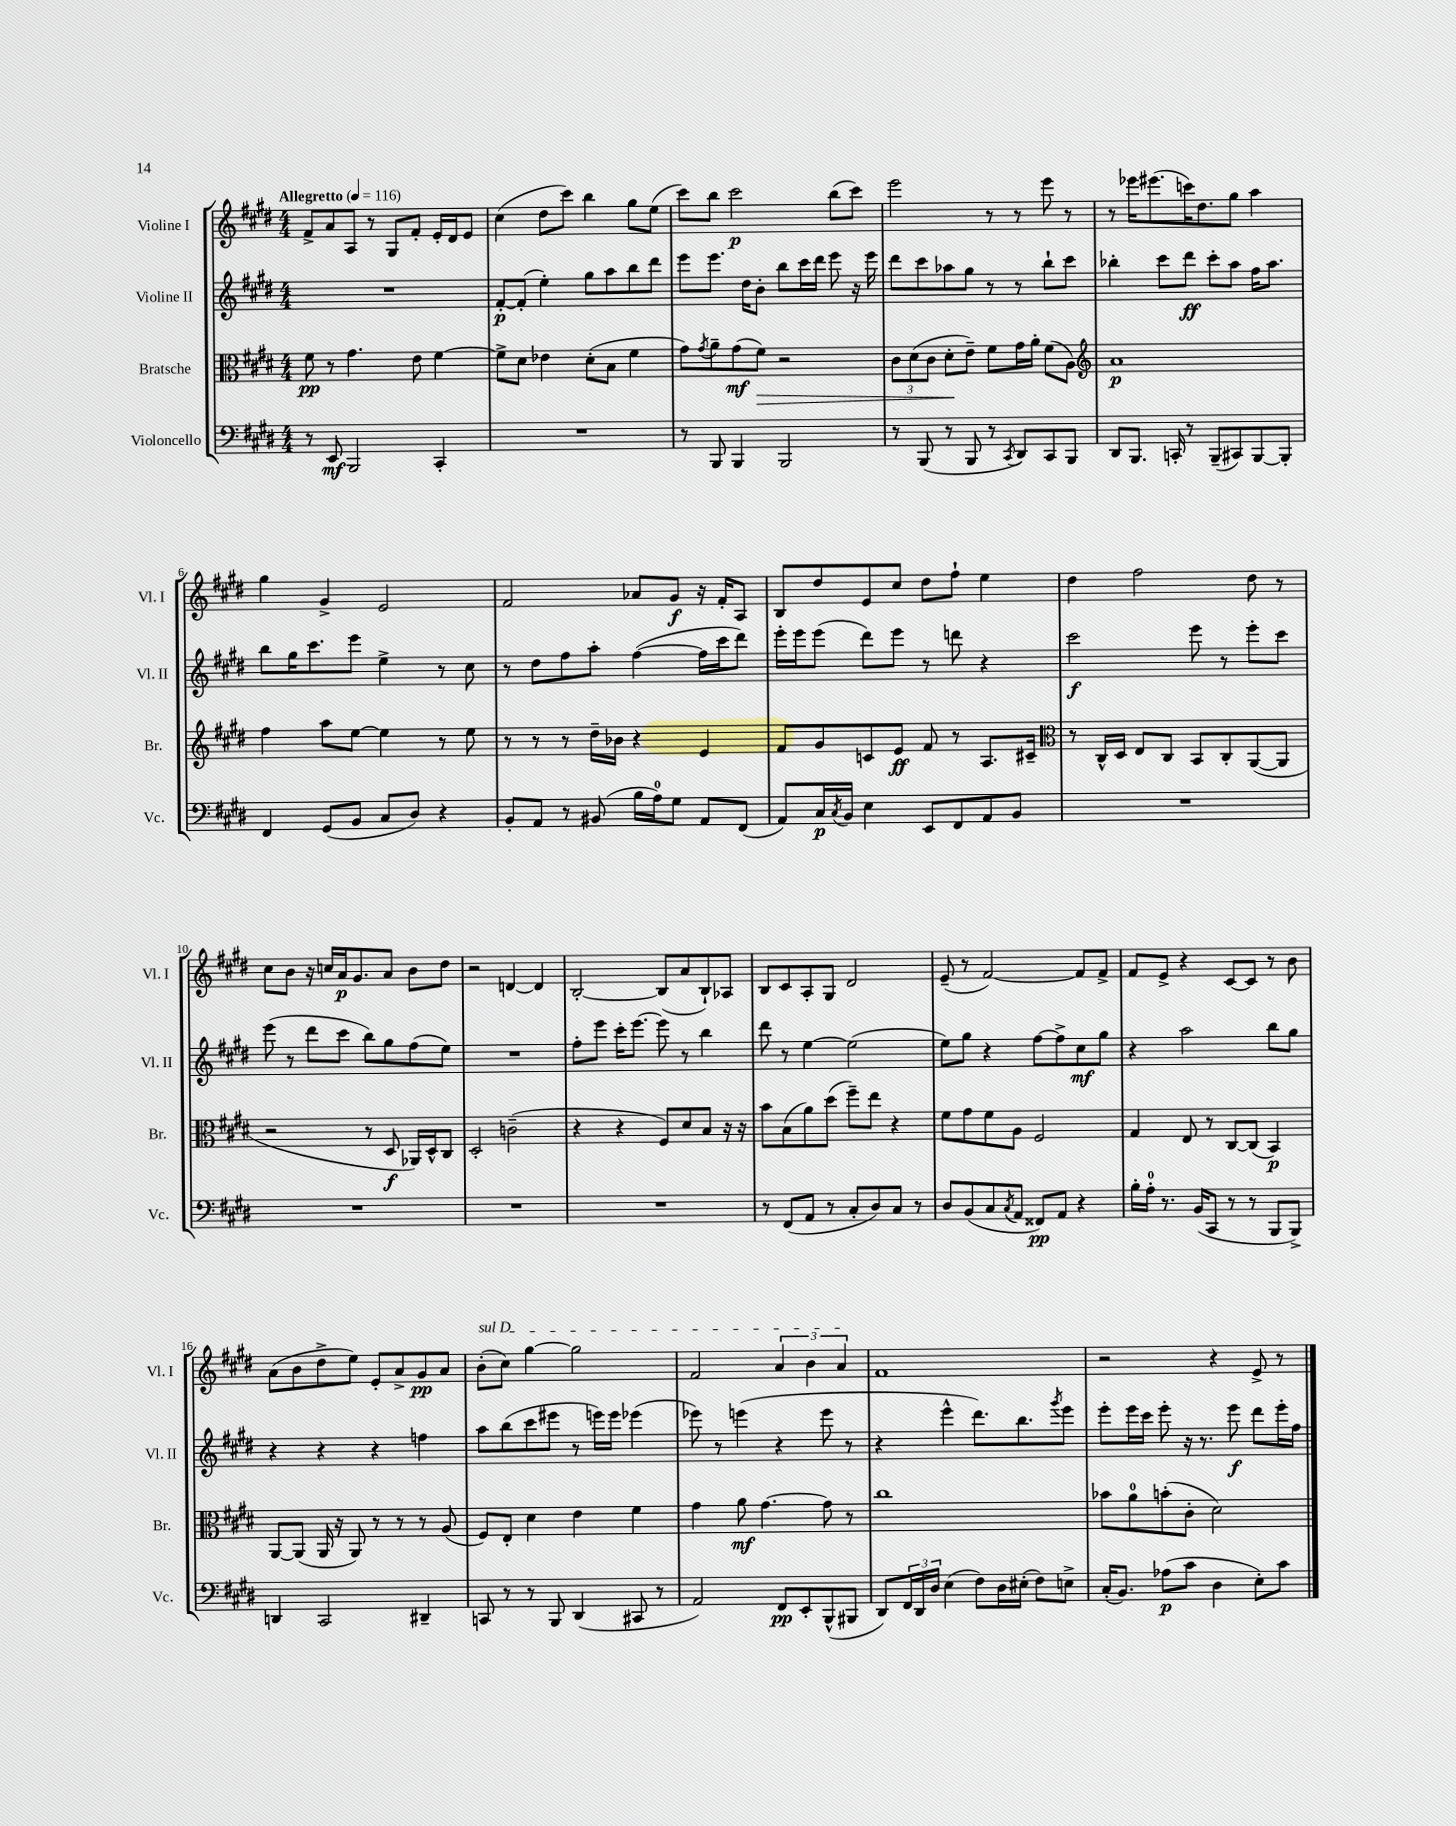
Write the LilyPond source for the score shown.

<<
\new StaffGroup <<
\new Staff = "s0" \with { instrumentName = "Violine I" shortInstrumentName = "Vl. I" } {
    \clef treble \key e \major \numericTimeSignature \time 4/4 \tempo "Allegretto" 4 = 116
    fis'8-> a'8 a8 r8 gis8 fis'8-. e'16-. dis'16 e'8 |
    cis''4( dis''8 cis'''8) b''4 gis''8 e''8( |
    cis'''8) b''8 cis'''2\p b''8( cis'''8) |
    e'''2 r8 r8 e'''8 r8 |
    r8 ees'''16 eis'''8.( c'''16) dis''8. gis''8 a''4 |
    gis''4 gis'4-> e'2 |
    fis'2 aes'8 gis'8\f r16 fis'16-. a8 |
    b8 dis''8 e'8 cis''8 dis''8 fis''8-! e''4 |
    dis''4 fis''2 dis''8 r8 |
    cis''8 b'8 r16 c''16 a'16\p gis'8. a'8 b'8 dis''8 |
    r2 d'4~ d'4 |
    b2~-. b8( a'8 b8-!) aes8 |
    b8 cis'8 a8-. gis8 dis'2 |
    e'8--( r8 fis'2~) fis'8 fis'8-> |
    fis'8 e'8-> r4 cis'8~ cis'8 r8 b'8 |
    a'8( b'8 dis''8-> e''8) e'8-. a'8-> gis'8\pp a'8 |
    \once \override TextSpanner.bound-details.left.text = \markup { \italic "sul D" } b'8-.\startTextSpan( cis''8) gis''4~ gis''2 |
    fis'2 \tuplet 3/2 { a'4 b'4 a'4\stopTextSpan } |
    fis'1 |
    r2 r4 e'8-> r8 \bar "|." |
}
\new Staff = "s1" \with { instrumentName = "Violine II" shortInstrumentName = "Vl. II" } {
    \clef treble \key e \major \numericTimeSignature \time 4/4
    R1 |
    fis'8~-.\p fis'8-.( e''4-.) gis''8 a''8 b''8 dis'''8 |
    e'''8 e'''8. dis''16 b'8-. b''8 cis'''16 dis'''16 e'''8 r16 e'''16 |
    dis'''8 cis'''8 aes''8 gis''8 r8 r8 b''8-! cis'''8 |
    bes''4-. cis'''8 dis'''8\ff cis'''8-. a''8 fis''16 a''8. |
    b''8 gis''16 cis'''8. e'''8 e''4-> r8 cis''8 |
    r8 dis''8 fis''8 a''8-. fis''4~( fis''16 cis'''16 dis'''8) |
    e'''16-. e'''16 e'''8( dis'''8) e'''8 r8 d'''8 r4 |
    cis'''2\f e'''8 r8 e'''8-. cis'''8 |
    e'''8( r8 dis'''8 cis'''8 b''8) gis''8 fis''8( e''8) |
    R1 |
    fis''8-. e'''8 cis'''16-. e'''8.~ e'''8 r8 b''4 |
    dis'''8 r8 e''4~ e''2( |
    e''8) gis''8 r4 fis''8~ fis''8-> cis''8\mf gis''8 |
    r4 a''2 b''8 gis''8 |
    r4 r4 r4 f''4 |
    a''8 b''8( cis'''8 eis'''8 r8 e'''16) e'''16 ees'''4( |
    ees'''8) r8 e'''4( r4 e'''8 r8 |
    r4 e'''4-^ dis'''8.) b''8. \acciaccatura { gis'''8 } e'''8 |
    e'''8-. e'''16 cis'''16 e'''8-. r16 r8. e'''8\f dis'''8 e'''16-. fis''16 \bar "|." |
}
\new Staff = "s2" \with { instrumentName = "Bratsche" shortInstrumentName = "Br." } {
    \clef alto \key e \major \numericTimeSignature \time 4/4
    fis'8\pp r8 gis'4. e'8 fis'4~ |
    fis'8-> dis'8 ees'4 dis'8-.( b8 fis'4 |
    gis'8) \acciaccatura { gis'8 } a'8-- gis'8\mf( fis'8\>) r2 |
    \tuplet 3/2 { cis'8 dis'8( cis'8 } dis'8-.\! e'8--) fis'8 gis'16 a'16-. fis'8( a8) |
    \clef treble a'1\p |
    fis''4 a''8 e''8~ e''4 r8 e''8 |
    r8 r8 r8 dis''16-- bes'16 r4 e'4 |
    fis'8 gis'8 c'8 e'8\ff fis'8 r8 a8. cis'16-- |
    \clef alto r8 cis16-^ dis16 e8 cis8 b,8 cis8-. a,8~( a,8 |
    r2 r8 dis8\f aes,16) dis16-^ cis8 |
    dis2-. c'2--( |
    r4 r4 fis8) dis'8 b8 r16 r16 |
    b'8 b8( a'8) dis''8( fis''8--) e''8 r4 |
    fis'8 gis'8 fis'8 a8 fis2 |
    gis4 e8 r8 cis8~ cis8( b,4\p) |
    a,8~ a,8( a,16 r16 a,8) r8 r8 r8 a8( |
    fis8) e8-. dis'4 e'4 fis'4 |
    gis'4 a'8\mf gis'4.~ gis'8 r8 |
    cis''1 |
    bes'8 a'8-0 b'8-.( cis'8-. dis'2) \bar "|." |
}
\new Staff = "s3" \with { instrumentName = "Violoncello" shortInstrumentName = "Vc." } {
    \clef bass \key e \major \numericTimeSignature \time 4/4
    r8 e,8\mf b,,2 cis,4-. |
    R1 |
    r8 b,,8 b,,4 b,,2 |
    r8 b,,8( r8 b,,8 r8 \acciaccatura { cis,8 } dis,8) cis,8 b,,8 |
    dis,8 b,,8. c,16-. r8 b,,8--( cis,8) b,,8~ b,,8-. |
    fis,4 gis,8( b,8 cis8 dis8) r4 |
    b,8-. a,8 r8 bis,8( b16 a16-0) gis8 a,8 fis,8( |
    a,8) cis16\p \acciaccatura { cis8 } b,16 e4 e,8 fis,8 a,8 b,8 |
    R1 |
    R1 |
    R1 |
    R1 |
    r8 fis,8( a,8 r8 cis8-. dis8) cis8 r8 |
    dis8 b,8( cis8 \acciaccatura { cis8 } a,8 fisis,8\pp) a,8 r4 |
    b16-. a16-0-. r8. b,16( cis,8 r8 r8 b,,8 b,,8->) |
    d,4 cis,2 dis,4-- |
    c,8 r8 r8 b,,8 dis,4( cis,8 r8 |
    a,2) fis,8\pp e,8-. b,,8-^( bis,,8 |
    dis,8) \tuplet 3/2 { fis,16 dis,16 dis16 } e4( fis8) dis16 eis16-.( fis8) e8-> |
    cis16-.( b,8.) aes8\p( cis'8 dis4 e8-.) cis'8 \bar "|." |
}
>>
>>
